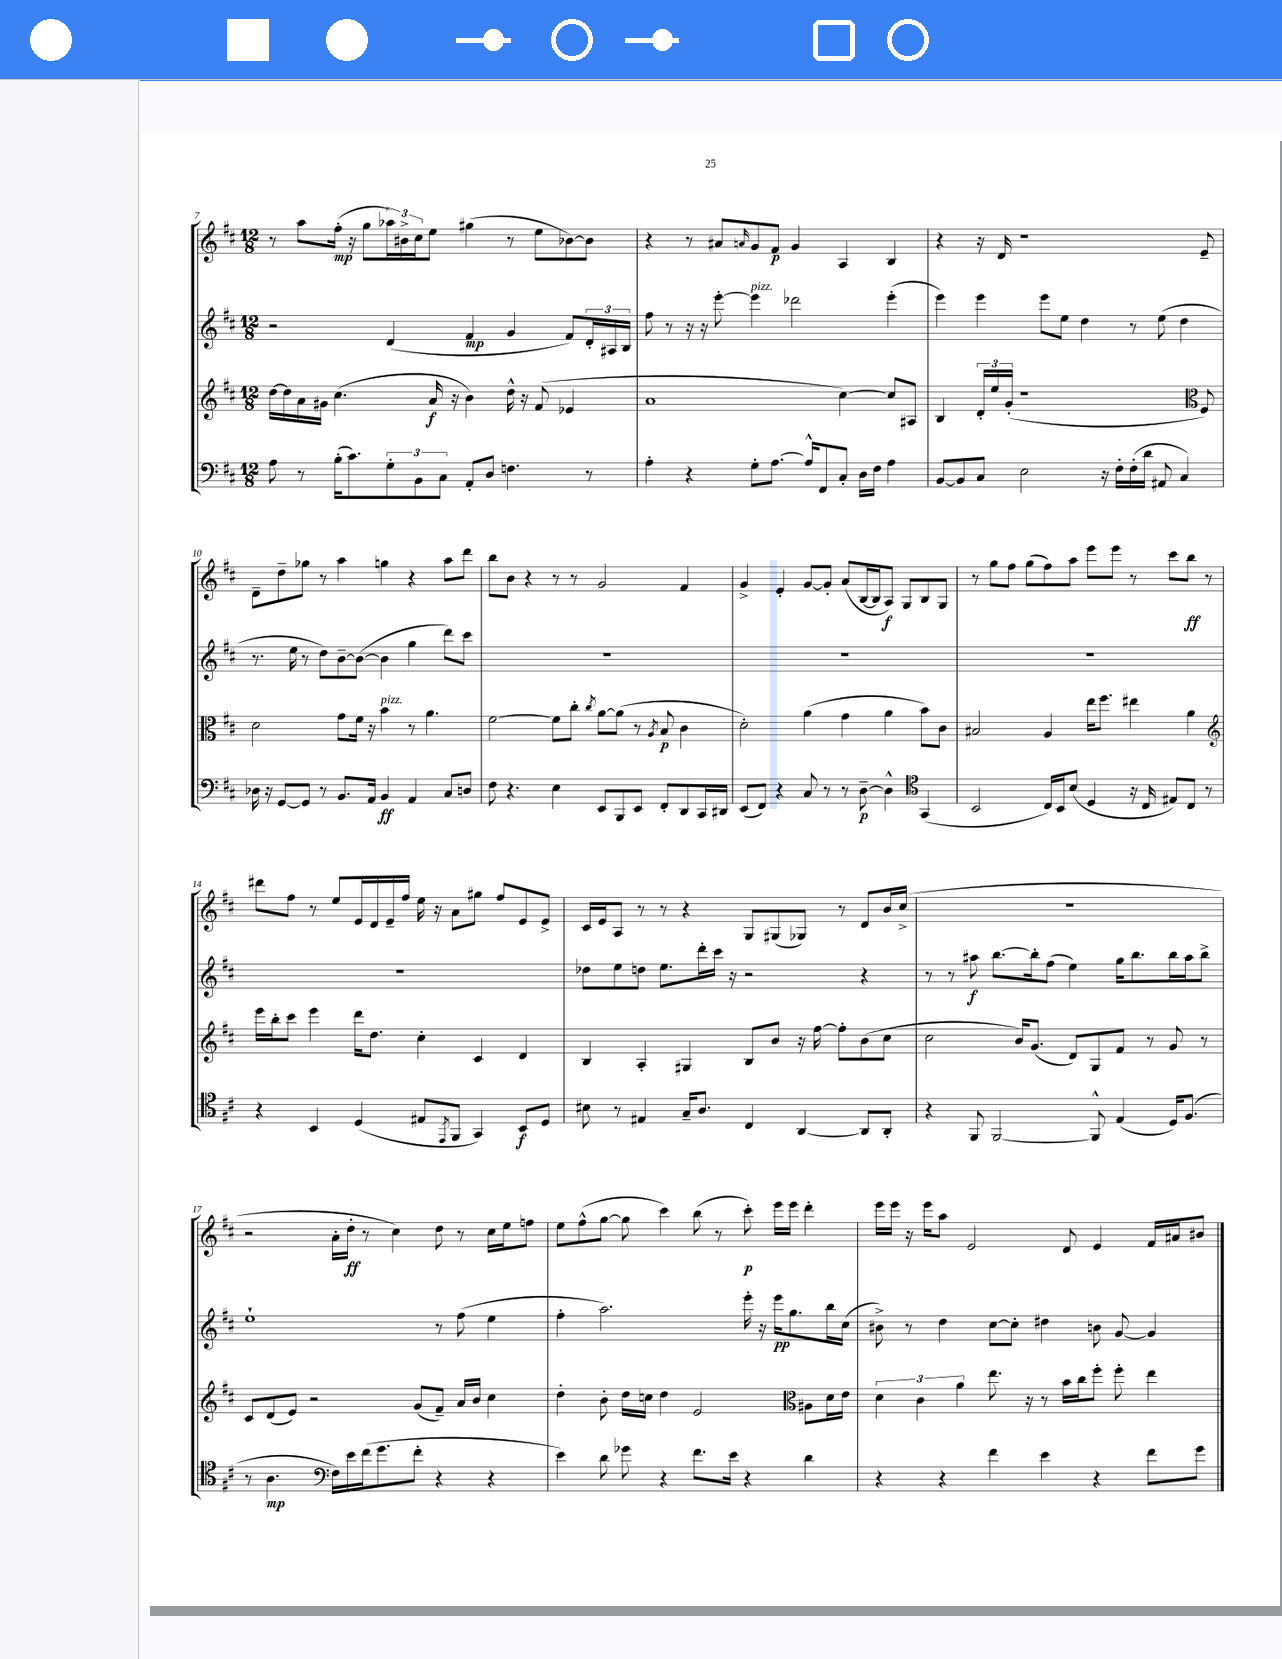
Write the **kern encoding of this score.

**kern	**kern	**kern	**kern
*staff4	*staff3	*staff2	*staff1
*clefF4	*clefG2	*clefG2	*clefG2
*k[f#c#]	*k[f#c#]	*k[f#c#]	*k[f#c#]
*M12/8	*M12/8	*M12/8	*M12/8
8A\	[16dd\LL	2r	8r
.	16dd\]	.	.
8r	16a\	.	8aa\L
.	16g#\JJ	.	.
(16B'\LK	(4.cc#\	.	(16ff#'\Jk
8.c#\)	.	.	16r
.	.	.	8gg\L
12G'\	.	(4d/	24aa-\L)
.	.	.	24b#^\
12BB\	.	.	24cc#\J
.	16a/	.	8ee\J
12C#\J	.	.	.
.	16r	.	.
8AA'/L	4b\)	4f#/	(4gg#\
8D/J	.	.	.
4.F\	16dd^^\	4g/	8r
.	16r	.	.
.	(8f#/	.	8ee\L
.	4e-/	8f#/L)	[8b-\)
8r	.	24d'/L	8b-\]J
.	.	24A#/	.
.	.	24B/JJ	.
=	=	=	=
4A'\	1a	8ff#\	4r
.	.	8r	.
4r	.	16r	8r
.	.	16r	.
.	.	[8eee'\	8a#/L
.	.	.	16qqa/
8G'\L	.	4eee\]	8g/
[8.A\J	.	.	8f#/J
.	.	2ddd-\	4g/
16A^^/]LK	.	.	.
8FF#/	.	.	.
8C#'/J	[4cc#\)	.	4A/
16D\LL	.	.	.
16F#\JJ	.	.	.
4A\	8cc#/]L	(4eee'\	4B/
.	8A#/J	.	.
=	=	=	=
[8BB/L	4B/	4eee\)	4r
8BB/]	.	.	.
8C#/J	24d'/LL	4eee\	16r
.	24ee/	.	.
.	.	.	16d/
.	(24g'/JJ	.	.
2E\	1r	.	1r
.	.	8eee\L	.
.	.	8ee\J	.
.	.	4dd\	.
16r	.	.	.
16F#'\LL	.	.	.
(16F#'\	.	8r	.
16d\JJ	.	.	.
8AA#/	.	(8ee\	.
4C#/)	.	4dd\	.
*	*clefC3	*	*
.	8F#/)	.	8e~/
=	=	=	=
16D-\	2d\	8.r	8d~\L
16r	.	.	.
[8GG/L	.	.	8dd~\
.	.	16ee\	.
8GG/]J	.	8r	8gg-\J
8r	.	8dd\L)	8r
8.BB/L	8g\L	[8b~\	4aa\
.	16f#\Jk	(8b\_J	.
16AA/Jk	16r	.	.
4BB/	4b\	4b\]	4gg\
4AA/	8r	4gg\	4r
.	4.a\	.	.
8C#/L	.	8ddd\L)	8aa\L
8D/J	.	8ccc#\J	8ddd\J
=	=	=	=
8F#\	[2f#\	1.r	8bb\L
4.r	.	.	8b\J
.	.	.	4r
4E\	8f#\]L	.	8r
.	8cc#'\J	.	8r
.	8qcc#/	.	.
8EE/L	[8a\L	.	2g/
8BBB/	(8a\]J	.	.
8EE/J	8r	.	.
.	8qA/	.	.
8FF#'/L	8B/	.	.
8DD/	4c#\	.	4f#/
16CC#/L	.	.	.
16DD#/JJ	.	.	.
=	=	=	=
(8EE/L	2d'\)	1.r	4g^/
8FF#/J)	.	.	.
4r	.	.	4e'/
8C#/	(4a\	.	[8g/L
8r	.	.	8g'/]J
8r	4g\	.	(8a/L
[8D~\	.	.	[16B/L
.	.	.	16B/]J
4D^^\]	4a\	.	8A/J)
.	.	.	8G/L
*clefC4	*	*	*
(4GG/	8b\L)	.	8B/
.	8c#\J	.	8G/J
=	=	=	=
2BB/	2B#/	1.r	8r
.	.	.	8gg\L
.	.	.	8ff#\J
.	.	.	(8gg\L
16C#/LL)	4A/	.	8ff#\)
16BB/J	.	.	.
(8B/J	.	.	8aa\J
4D/	16ee\LK	.	8eee\L
.	8.ff#\J	.	.
.	.	.	8eee\J
16r	4ee#\	.	8r
16C#/	.	.	.
8E#/L)	.	.	8ccc#\L
8C#/J	4a\	.	8bb\J
8r	.	.	8r
=	=	=	=
*	*clefG2	*	*
4r	16eee\LL	1.r	8ddd#\L
.	16bb'\J	.	.
.	8ccc#\J	.	8ff#\J
4BB/	4eee\	.	8r
.	.	.	8ee/L
(4D/	16ddd\LK	.	16e/L
.	8.dd\J	.	16d/
.	.	.	16e~/
.	.	.	16ff#/JJ
8E#/L	4cc#'\	.	16ee\
.	.	.	16r
8qEE/	.	.	.
8FF#/J	.	.	8a\L
4GG/)	4c#/	.	8gg#\J
.	.	.	8ff#/L
8BB/L	4d/	.	8e/
8D/J	.	.	8e^/J
=	=	=	=
8B#\	4B/	8dd-\L	16c#/LL
.	.	.	16e/J
8r	.	8ee\	8A/J
4E#/	4A'/	8dd\J	8r
.	.	8.ee\L	8r
16G~/LK	4G#/	.	4r
8.A/J	.	16ddd'\L	.
.	.	16ccc#\JJ	.
.	.	16r	.
4C#/	8B/L	2r	8G/L
.	8b/J	.	(8G#/
[4AA/	16r	.	8G-/J)
.	[16ff#\	.	.
.	8ff#'\]L	.	8r
8AA/]L	(8b\	4r	8d/L
8AA'/J	8cc#\J	.	16b/L
.	.	.	(16cc#^/JJ
=	=	=	=
4r	2cc#\	8r	1.r
.	.	8r	.
8FF#/	.	8aa#\	.
[2FF#/	.	[8.bb\L	.
.	16b/LK)	.	.
.	(8.g/J	16bb'\]k	.
.	.	(8ff#\J	.
.	8d/L)	4ee\)	.
8FF#^^/]	8G/	.	.
(4E/	8f#/J	16gg\LK	.
.	.	8.bb\	.
.	8r	.	.
16D/LK)	8g/	16bb\L	.
(8.F#/J	.	16aa#\J	.
.	8r	8bb^\J	.
=	=	=	=
8r	8c#/L	1ee`	2r
4.A\	(8d/	.	.
.	8e/J)	.	.
.	2r	.	.
*clefF4	*	*	*
16F#\LL)	.	.	16a'\LL
16e\	.	.	16dd'\JJ
(16f#\J	.	.	8r
8.g\	.	.	.
.	.	.	4cc#\)
8f#'\J	(8g/L	.	.
4r	8f#~/J)	8r	8dd\
.	16a/LL	(8ff#\	8r
.	16b/JJ	.	.
4r	4cc#\	4ee\	16cc#\LL
.	.	.	16ee\J
.	.	.	8ff\J
=	=	=	=
4e\)	4dd'\	4ff#'\	8ee\L
.	.	.	(8ff#^^\
8d\	8b'\	2.aa\)	[8gg\J
8g-\	16dd\LL	.	8gg\]
.	16cc\JJ	.	.
4r	4dd\	.	4ccc#\)
8.f#\L	2e/	.	(8bb\
.	.	.	8r
16e\Jk	.	.	.
4r	.	16eee'\	8ccc#'\)
.	.	16r	.
.	.	16eee\LK	16eee\LL
.	.	8.gg\	16eee\JJ
*	*clefC3	*	*
4d\	8A#\L	.	4ddd'\
.	16d\L	16bb\L	.
.	16e\JJ	(16cc#\JJ	.
=	=	=	=
4r	6d\	8b#^\)	16eee\LL
.	.	.	16eee\JJ
.	.	8r	16r
.	6c#\	.	.
.	.	.	16eee\LK
4r	.	4dd\	8aa\J
.	6a\	.	.
.	.	.	2e/
4f#\	8.ee\	[8cc#\L	.
.	.	8cc#'\]J	.
.	16r	.	.
4e\	8r	4dd#\	.
.	16b\LL	.	8d/
.	16cc#\J	.	.
4r	8ff#'\J	8b\	4e/
.	8ff#'\	[8g/	.
8f#\L	4ee\	4g/]	16f#/LL
.	.	.	16a#/J
8g\J	.	.	8b#/J
==	==	==	==
*-	*-	*-	*-
